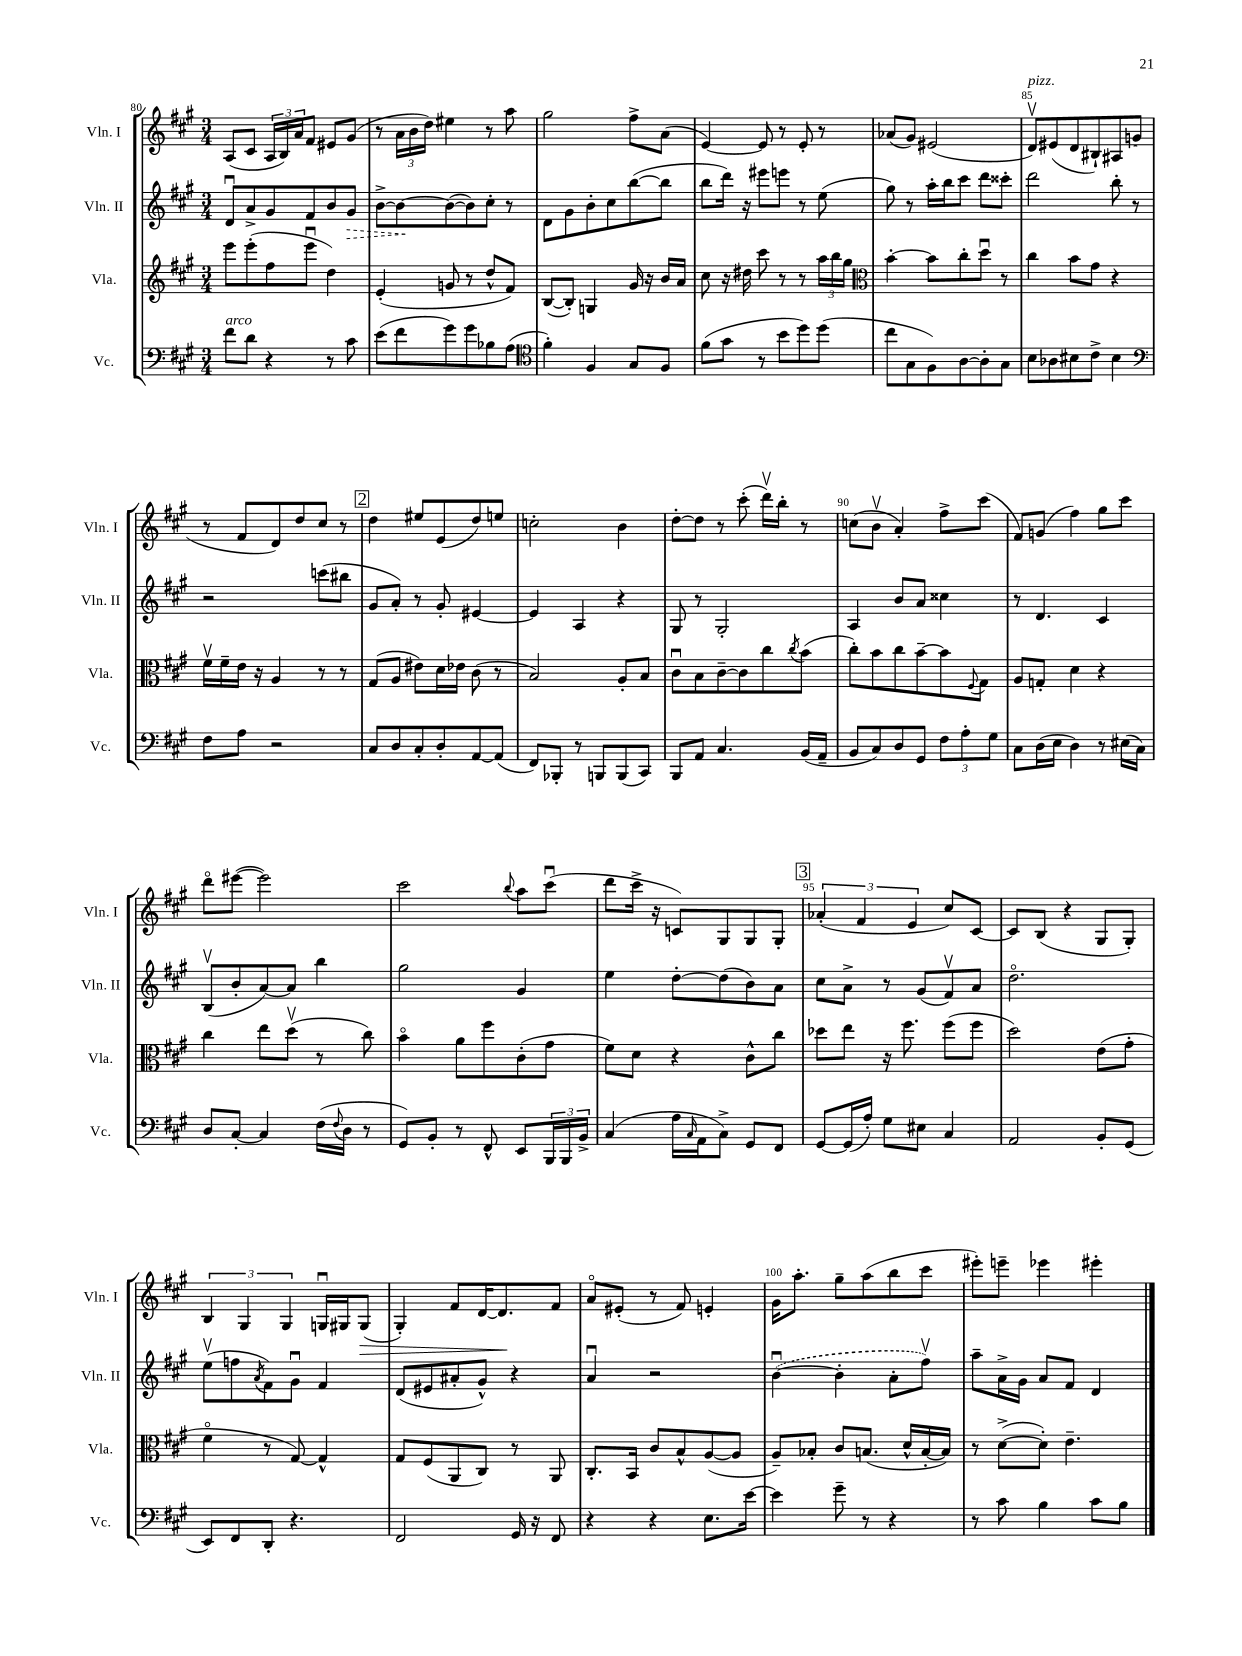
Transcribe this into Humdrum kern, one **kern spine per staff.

**kern	**kern	**kern	**dynam	**kern	**dynam
*part4	*part3	*part2	*part2	*part1	*part1
*staff4	*staff3	*staff2	*staff2	*staff1	*staff1
*I"Vc.	*I"Vla.	*I"Vln. II	*	*I"Vln. I	*
*I'Vc.	*I'Vla.	*I'Vln. II	*	*I'Vln. I	*
*clefF4	*clefG2	*clefG2	*	*clefG2	*
*k[f#c#g#]	*k[f#c#g#]	*k[f#c#g#]	*	*k[f#c#g#]	*
*M3/4	*M3/4	*M3/4	*	*M3/4	*
=80	=80	=80	=80	=80	=80
!LO:TX:a:i:t=arco	!	!	!	!	!
8f#\L	8eee\L	8du/L	.	(8A/L	.
8d\J	(8eee'\	8a^/	.	8c#/J	.
4r	8ff#\	8g#/	.	24A/LL	.
.	.	.	.	24B/)	.
.	.	.	.	24a/J	.
.	8eeeu\J	8f#/	.	8f#/J	.
8r	4dd\)	8b/	.	8e#X/L	.
!	!	!	!LO:HP:b	!	!
8c#\	.	8g#/J	>	(8g#/J	.
=81	=81	=81	=81	=81	=81
(8e\L	(4e'/	[8b^\L	.	8r	.
8f#\	.	8b\_	.	24a\LL	.
.	.	.	.	24b\	.
.	.	.	.	24dd\JJ)	.
8g#\)	8gn/	(8b\_	]	4ee#X\	.
8g#\	8r	8b\])	.	.	.
8B-X\	8dd^^/L	8cc#'\J	.	8r	.
(8A\J	8f#/J)	8r	.	8aa\	.
=82	=82	=82	=82	=82	=82
*clefC4	*	*	*	*	*
4f#'\)	([8B/L	8d\L	.	2gg#\	.
.	8B'/J])	8g#\	.	.	.
4F#/	4Gn/	8b'\	.	.	.
.	.	8cc#\	.	.	.
8G#/L	16g#/	([8bb\	.	8ff#^\L	.
.	16r	.	.	.	.
8F#/J	16b/LL	8bb\J]	.	(8a\J	.
.	16a/JJ	.	.	.	.
=83	=83	=83	=83	=83	=83
(8f#\L	8cc#\	8bb\L	.	[4e/)	.
8g#\J	16r	16ddd\Jk)	.	.	.
.	16dd#X\	16r	.	.	.
8r	8ccc#\	8eee#X\L	.	8e/]	.
8b\L	8r	8eeen\J	.	8r	.
8dd\)	8r	8r	.	8e'/	.
(8dd\J	24aa\LL	(8ee\	.	8r	.
.	24bb\	.	.	.	.
.	24gg#\JJ	.	.	.	.
=84	=84	=84	=84	=84	=84
*	*clefC3	*	*	*	*
8cc#\L	[4b'\	8gg#\)	.	(8a-X/L	.
8G#\	.	8r	.	8g#/J)	.
8F#\)	8b\L]	16aa'\LL	.	(2e#X/	.
.	.	16bb\J	.	.	.
[8A\	8cc#'\	8ccc#\J	.	.	.
8A'\]	8ddu\J	8ddd\L	.	.	.
8G#\J	8r	8ccc##X'\J	.	.	.
=85	=85	=85	=85	=85	=85
!	!	!	!	!LO:TX:a:i:t=pizz.	!
8B\L	4cc#\	2ddd\	.	8dv/L)	.
8A-X\	.	.	.	(8e#X/	.
8B#X\	8b\L	.	.	8d/	.
8c#^\J	8g#\J	.	.	8B#X`/)	.
4B#\	4r	8bb'\	.	8A#X/	.
.	.	8r	.	(8gn/J	.
!!LO:LB:g=z
=86	=86	=86	=86	=86	=86
*clefF4	*	*	*	*	*
8F#\L	16f#v\LL	2r	.	8r	.
.	16f#~\	.	.	.	.
8A\J	16e\JJ	.	.	8f#/L	.
.	16r	.	.	.	.
2r	4A/	.	.	8d/)	.
.	.	.	.	8dd/	.
.	8r	(8cccn\L	.	8cc#/J	.
.	8r	8bb#X\J	.	8r	.
!!LO:REH:place=s1:t=2
=87	=87	=87	=87	=87	=87
8C#/L	(8G#/L	8g#/L	.	4dd\	.
8D/	8A/J	8a'/J)	.	.	.
8C#'/	8e#X\L)	8r	.	8ee#X/L	.
8D'/	16d\L	8g#'/	.	(8e/	.
.	16e-X\JJ	.	.	.	.
[8AA/	(8c#\	[4e#X/	.	8dd/)	.
(8AA/J]	8r	.	.	8een/J	.
=88	=88	=88	=88	=88	=88
8FF#/L)	2B/)	4e#/]	.	2ccn'\	.
8BBB-X'/J	.	.	.	.	.
8r	.	4A/	.	.	.
8BBBn/L	.	.	.	.	.
(8BBB/	8A'/L	4r	.	4b\	.
8CC#/J)	8B/J	.	.	.	.
=89	=89	=89	=89	=89	=89
8BBB/L	8c#u\L	8G#/	.	[8dd'\L	.
8AA/J	8B\	8r	.	8dd\J]	.
4.C#/	[8c#~\	2G#'/	.	8r	.
.	8c#\]	.	.	(8ccc#'\	.
.	8cc#\	.	.	16dddv\LL)	.
.	.	.	.	16bb'\JJ	.
.	8qcc#/	.	.	.	.
(16BB/LL	(8b\J	.	.	8r	.
16AA~/JJ	.	.	.	.	.
=90	=90	=90	=90	=90	=90
8BB/L	8cc#'\L)	4A/	.	(8ccn\L	.
8C#/)	8b\	.	.	8bv\J	.
8D/	8cc#\	8b/L	.	4a'/)	.
8GG#/J	[8b~\	8a/J	.	.	.
12F#\L	8b\]	4cc##X\	.	8ff#^\L	.
12A'\	.	.	.	.	.
.	8qqF#/	.	.	.	.
.	8G#\J	.	.	(8ccc#\J	.
12G#\J	.	.	.	.	.
=91	=91	=91	=91	=91	=91
8C#\L	8A/L	8r	.	8f#/L)	.
(16D\L	8Gn'/J	4.d/	.	(8gn/J	.
16E\JJ	.	.	.	.	.
4D\)	4d\	.	.	4ff#\)	.
8r	4r	4c#/	.	8gg#\L	.
(16E#X\LL	.	.	.	8ccc#\J	.
16C#\JJ)	.	.	.	.	.
!!LO:LB:g=z
=92	=92	=92	=92	=92	=92
8D/L	4cc#\	(8Bv/L	.	8ddd\L	.
[8C#'/J	.	8b'/	.	([8eee#X\J	.
4C#/]	8ee\L	[8a/)	.	2eee#\])	.
.	(8ddv\J	8a/J]	.	.	.
(16F#\LL	8r	4bb\	.	.	.
8qqF#/	.	.	.	.	.
16D\JJ	.	.	.	.	.
8r	8cc#\)	.	.	.	.
=93	=93	=93	=93	=93	=93
8GG#/L)	4b\	2gg#\	.	2ccc#\	.
8BB'/J	.	.	.	.	.
8r	8a\L	.	.	.	.
8FF#^^/	8ff#\	.	.	.	.
.	.	.	.	8qqbb/	.
8EE/L	(8c#'\	4g#/	.	8aa\L	.
24BBB/L	8g#\J	.	.	(8ccc#u\J	.
24BBB/	.	.	.	.	.
24BB^/JJ	.	.	.	.	.
=94	=94	=94	=94	=94	=94
(4C#/	8f#\L)	4ee\	.	8ddd\L	.
.	8d\J	.	.	16ccc#^\Jk	.
.	.	.	.	16r	.
16A\LL	4r	[8dd'\L	.	8cn/L)	.
16qqC#/	.	.	.	.	.
16AA\J	.	.	.	.	.
8C#^\J)	.	(8dd\]	.	8G#/	.
8GG#/L	8c#^^\L	8b\)	.	8G#/	.
8FF#/J	8cc#\J	8a\J	.	8G#'/J	.
!!LO:REH:place=s1:t=3
=95	=95	=95	=95	=95	=95
[8GG#/L	8dd-X\L	8cc#\L	.	(6a-X'/	.
(16GG#/L]	8ee\J	8a^\J	.	.	.
.	.	.	.	6f#/	.
16A'/JJ)	.	.	.	.	.
8G#\L	16r	8r	.	.	.
.	8.ff#\	.	.	.	.
.	.	.	.	6e/	.
8E#X\J	.	(8g#/L	.	.	.
4C#/	(8ff#\L	8f#v/)	.	8cc#/L)	.
.	8ff#\J	8a/J	.	[8c#/J	.
=96	=96	=96	=96	=96	=96
2AA/	2dd\)	2.dd\	.	8c#/L]	.
.	.	.	.	(8B/J	.
.	.	.	.	4r	.
8BB'/L	(8e\L	.	.	8G#/L	.
(8GG#/J	8g#'\J	.	.	8G#'/J)	.
!!LO:LB:g=z
=97	=97	=97	=97	=97	=97
8EE/L)	4f#\	(8eev\L	.	6B/	.
8FF#/	.	8ffn\	.	.	.
.	.	.	.	6G#/	.
.	.	8qa/	.	.	.
8DD'/J	8r	8f#\)	.	.	.
.	.	.	.	6G#/	.
4.r	[8G#/)	8g#u\J	.	.	.
.	4G#^^/]	4f#/	.	16Gnu/LL	.
.	.	.	.	16G#X/J	.
!	!	!	!	!	!LO:HP:b
.	.	.	.	(8G#/J	>
=98	=98	=98	=98	=98	=98
2FF#/	8G#/L	(8d/L	.	4G#'/)	.
.	(8F#/	8e#X/	.	.	.
.	8AA/	8a#X'/	.	8f#/L	.
.	8C#/J)	8g#^^/J)	.	[16d/K	.
.	.	.	.	8.d/]	.
16GG#/	8r	4r	.	.	.
16r	.	.	.	.	.
8FF#/	8AA/	.	.	8f#/J	]
=99	=99	=99	=99	=99	=99
4r	8.C#'/L	4au/	.	8a/L	.
.	.	.	.	(8e#X'/J	.
.	16BB/Jk	.	.	.	.
4r	8c#/L	2r	.	8r	.
.	8B^^/	.	.	8f#/)	.
8.E\L	([8A/	.	.	4en'/	.
.	8A/J]	.	.	.	.
[16e\Jk	.	.	.	.	.
=100	=100	=100	=100	=100	=100
4e\]	8A~/L)	([4bu\	.	16g#\KL	.
.	.	.	.	8.aa'\J	.
.	8B-X'/J	.	.	.	.
8g#~\	8c#/L	4b'\]	.	8gg#~\L	.
8r	(8.Bn/J	.	.	(8aa\	.
4r	.	8a'\L	.	8bb\	.
.	16d^^/LL	.	.	.	.
.	[16B'/	8ff#v\J)	.	8ccc#\J	.
.	16B/JJ])	.	.	.	.
=101	=101	=101	=101	=101	=101
8r	8r	8aa~\L	.	8eee#X'\L)	.
8c#\	([8d^\L	16a^\L	.	8eeen~\J	.
.	.	16g#\JJ	.	.	.
4B\	8d'\J])	8a/L	.	4eee-X\	.
.	4.e~\	8f#/J	.	.	.
8c#\L	.	4d/	.	4eee#X'\	.
8B\J	.	.	.	.	.
==	==	==	==	==	==
*-	*-	*-	*-	*-	*-
